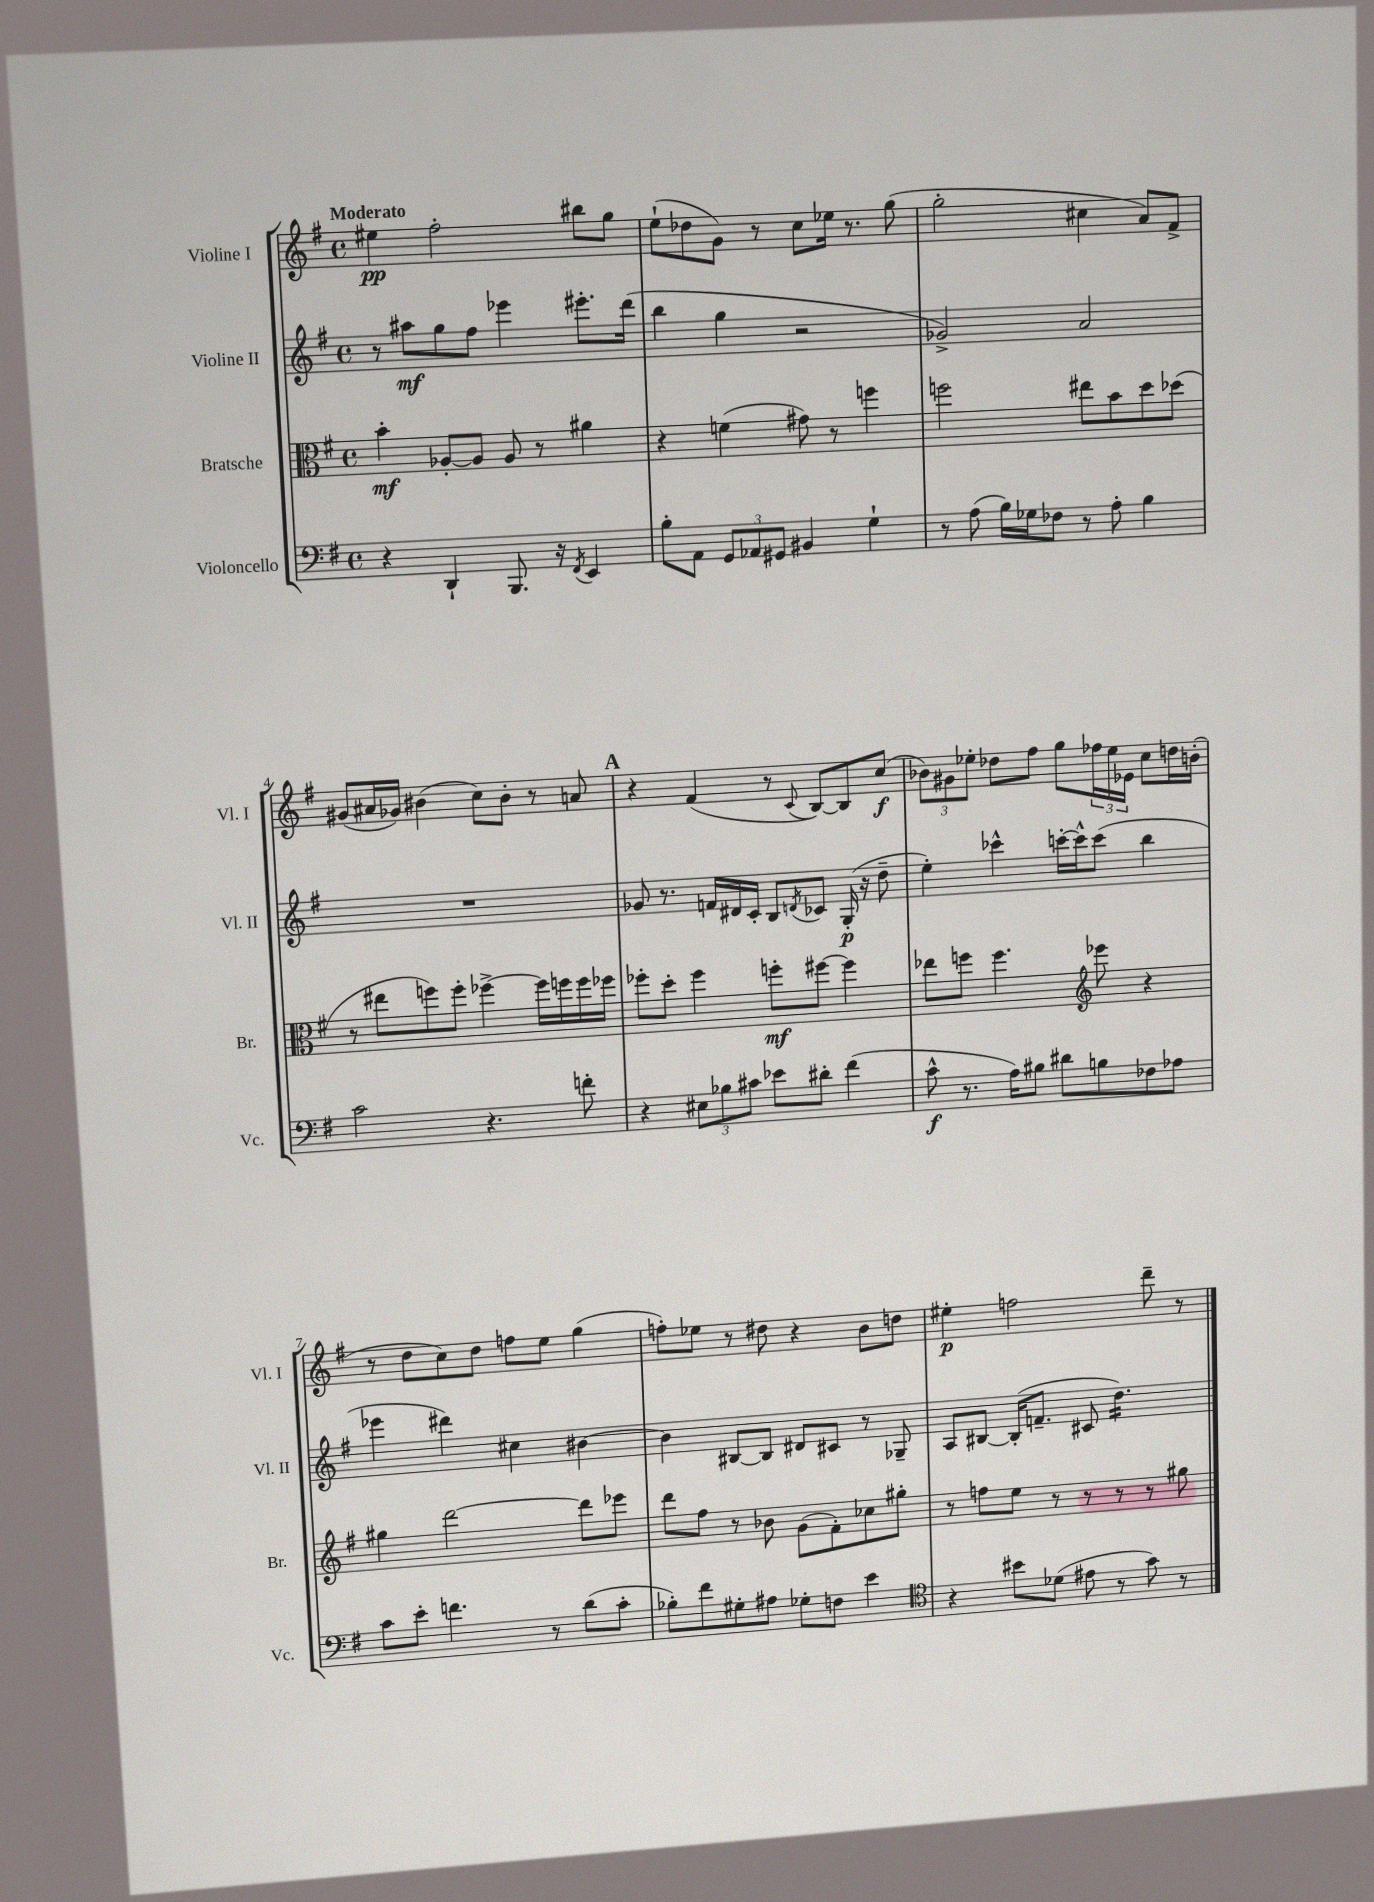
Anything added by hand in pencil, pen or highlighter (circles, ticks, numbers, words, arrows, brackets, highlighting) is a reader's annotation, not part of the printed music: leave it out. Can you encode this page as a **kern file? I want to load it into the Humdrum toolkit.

**kern	**kern	**kern	**kern
*staff4	*staff3	*staff2	*staff1
*clefF4	*clefC3	*clefG2	*clefG2
*k[f#]	*k[f#]	*k[f#]	*k[f#]
*M4/4	*M4/4	*M4/4	*M4/4
*met(c)	*met(c)	*met(c)	*met(c)
4r	4b'	8r	4ee#
.	.	8aa#	.
4DD`	[8A-'	8gg	2ff#'
.	8A-]	8ff#	.
8.BBB	8A-	4eee-	.
.	8r	.	.
16r	.	.	.
8qFF#	.	.	.
4EE	4a#	8.eee#'	8bb#
.	.	.	8gg
.	.	(16ddd	.
=	=	=	=
8B'	4r	4bb	(8ee`
8AA	.	.	8dd-
12GG	(4f	4gg	8g)
12AA-	.	.	.
.	.	.	8r
12GG#	.	.	.
4BB#	8g#)	2r	8cc
.	8r	.	16ee-
.	.	.	8.r
4G`	4ff	.	.
.	.	.	(8gg
=	=	=	=
8r	2ff	2g-^)	2gg'
(8A	.	.	.
16B)	.	.	.
16G-	.	.	.
8F-	.	.	.
8r	8ee#	2a	4cc#
8A'	8b	.	.
4B	8dd	.	8a)
.	(8dd-	.	8f#^
=	=	=	=
2c	8r	1r	(8g#
.	8ee#	.	16a#
.	.	.	16g-)
.	8ff)	.	(4b#
.	8ff'	.	.
4.r	[4ff-^	.	8cc)
.	.	.	8b#'
.	16ff-]	.	8r
.	16ff	.	.
8f'	16ff	.	8a
.	16ff-	.	.
=	=	=	=
4r	8ff-'	8g-	4r
.	8dd'	8.r	.
12E#	4ff-	.	(4f#
.	.	16f	.
12B-	.	.	.
.	.	16d#	.
12c#	.	.	.
.	.	16c'	.
8e-	8ff'	8B	8r
.	.	8qd	8qqc
8d#'	[8ff#	8c-	[8B)
(4f#	4ff#]	(16G'	8B]
.	.	16r	.
.	.	8dd~	(8cc
=	=	=	=
8c^^	8ee-	4ee')	12b-)
.	.	.	12g#
8.r	8ff	.	.
.	.	.	12ee-'
.	4.ff	4ccc-^^	8dd-
16A)	.	.	.
8B#	.	.	8ff#
8d#	.	[16ccc'	8gg
.	.	16ccc^^]	.
*	*clefG2	*	*
8B	8eee-	(8ccc	24ff-
.	.	.	24ee-
.	.	.	24e-
8F-	4r	4bb	8cc
8A-	.	.	16dd
.	.	.	(16b'
=	=	=	=
8c	4gg#	4eee-	8r
8e'	.	.	8dd
4.f	[2ddd	4ddd#)	8cc)
.	.	.	8dd
.	.	4cc#	8ff
8r	.	.	8ee
(8d	8ddd]	[4b#	(4gg
8c'	8eee-	.	.
=	=	=	=
8B-')	8ddd	4b#]	8ff')
8f#	8ff#	.	8ee-
8G#'	8r	[8B#	8r
8A#	8b-	8B#]	8dd#
8G-'	(8g	8d#	4r
8F	8f#')	8c#	.
4e	8cc-	8r	8b
.	8gg#'	8G-~	8dd
=	=	=	=
*clefC4	*	*	*
4r	8r	8A	4ee#'
.	8ff	[8B#	.
8b#	8ee	(16B#']	2ff
.	.	8.f~	.
(8d-	8r	.	.
8e#	8r	8c#	.
8r	8r	4.dd)	.
8g)	8r	.	8ddd~
8r	8gg#	.	8r
==	==	==	==
*-	*-	*-	*-
